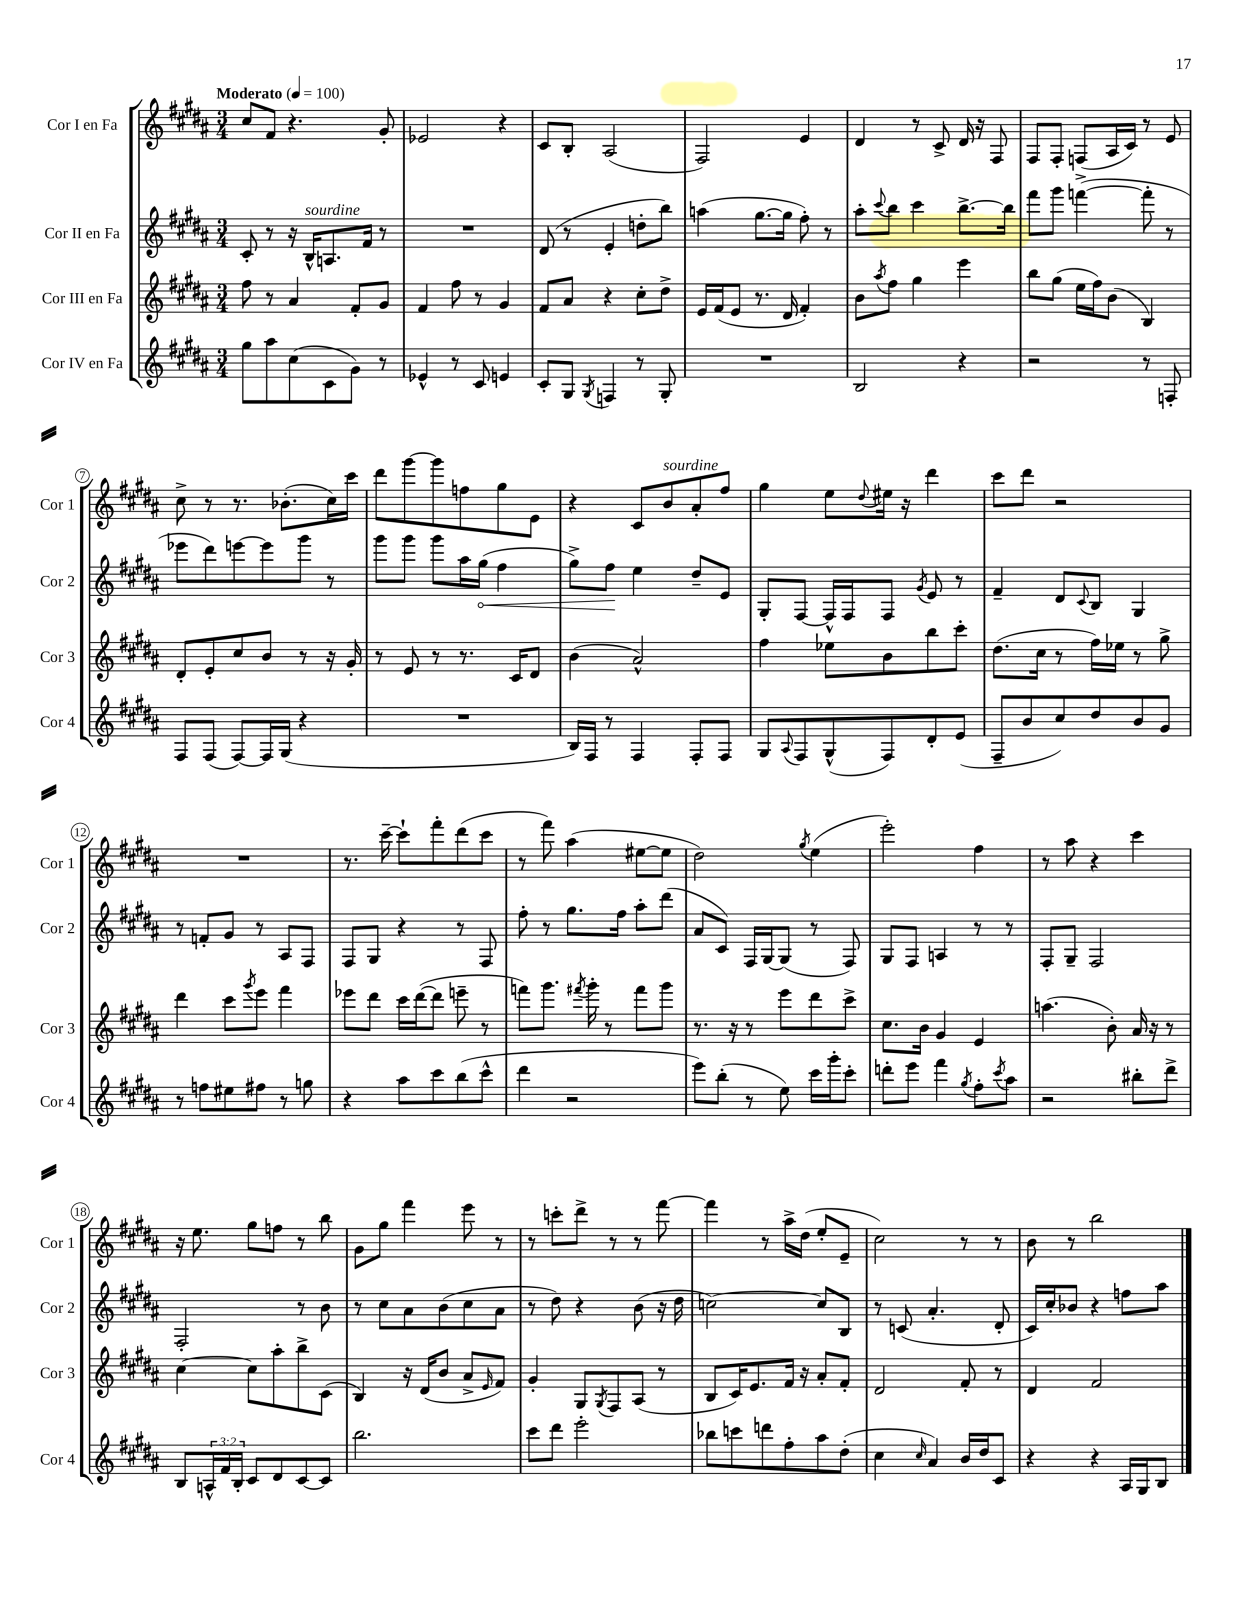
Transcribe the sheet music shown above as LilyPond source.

<<
\new StaffGroup <<
\new Staff = "s0" \with { instrumentName = "Cor I en Fa" shortInstrumentName = "Cor 1" } {
    \clef treble \key b \major \numericTimeSignature \time 3/4 \tempo "Moderato" 4 = 100
    cis''8 fis'8 r4. gis'8-. |
    ees'2 r4 |
    cis'8 b8-. ais2( |
    fis2) e'4 |
    dis'4 r8 cis'8-> dis'16 r16 fis8 |
    fis8 fis8-. f8( ais16 cis'16) r8 e'8 |
    cis''8-> r8 r8. bes'8.-.( cis''16) cis'''16 |
    dis'''8 gis'''8~ gis'''8 f''8 gis''8 e'8 |
    r4 cis'8 b'8^\markup { \italic "sourdine" } ais'8-. fis''8 |
    gis''4 e''8 \appoggiatura { dis''8 } eis''16 r16 dis'''4 |
    cis'''8 dis'''8 r2 |
    R2. |
    r8. cis'''16~-- cis'''8-! fis'''8-. dis'''8( cis'''8 |
    r8 fis'''8) ais''4( eis''8~ eis''8 |
    dis''2) \acciaccatura { gis''8 } e''4( |
    e'''2-.) fis''4 |
    r8 ais''8 r4 cis'''4 |
    r16 e''8. gis''8 f''8 r8 b''8 |
    gis'8 gis''8 fis'''4 e'''8 r8 |
    r8 c'''8-. dis'''8-> r8 r8 fis'''8~ |
    fis'''4 r8 ais''16-> dis''16( e''8-. e'8-- |
    cis''2) r8 r8 |
    b'8 r8 b''2 \bar "|." |
}
\new Staff = "s1" \with { instrumentName = "Cor II en Fa" shortInstrumentName = "Cor 2" } {
    \clef treble \key b \major \numericTimeSignature \time 3/4
    cis'8-. r8 r16 b16-^^\markup { \italic "sourdine" } a8. fis'16 r8 |
    R2. |
    dis'8( r8 e'4-. d''8-. b''8) |
    a''4( gis''8.~ gis''16 fis''8-.) r8 |
    ais''8-. \appoggiatura { cis'''8 } b''8 cis'''4 b''8.~-> b''16 |
    fis'''8 gis'''8 f'''4~->( f'''8-. r8 |
    ees'''8 dis'''8) e'''8~ e'''8 gis'''8 r8 |
    gis'''8 gis'''8 gis'''8 ais''16 \once \override Hairpin.circled-tip = ##t gis''16\<( fis''4 |
    gis''8->) fis''8\! e''4 dis''8-- e'8 |
    gis8-. fis8~ fis16-^ fis16 fis8 \acciaccatura { gis'8 } e'8 r8 |
    fis'4-- dis'8 \appoggiatura { cis'8 } b8 gis4 |
    r8 f'8-. gis'8 r8 ais8 fis8 |
    fis8 gis8 r4 r8 fis8 |
    fis''8-. r8 gis''8. fis''16 ais''8-. dis'''8( |
    ais'8 cis'8) fis16 gis16~ gis8( r8 fis8) |
    gis8 fis8 a4 r8 r8 |
    fis8-. gis8-- fis2 |
    fis2-. r8 b'8 |
    r8 cis''8 ais'8 b'8( cis''8 ais'8 |
    r8 dis''8) r4 b'8( r16 dis''16 |
    c''2~) c''8 b8 |
    r8 c'8( ais'4.-. dis'8-. |
    cis'16) cis''16-. bes'8 r4 f''8 ais''8 \bar "|." |
}
\new Staff = "s2" \with { instrumentName = "Cor III en Fa" shortInstrumentName = "Cor 3" } {
    \clef treble \key b \major \numericTimeSignature \time 3/4
    fis''8 r8 ais'4 fis'8-. gis'8 |
    fis'4 fis''8 r8 gis'4 |
    fis'8 ais'8 r4 cis''8-. dis''8-> |
    e'16 fis'16( e'8 r8. dis'16 fis'4-.) |
    b'8 \acciaccatura { ais''8 } fis''8 gis''4 e'''4 |
    b''8 gis''8( e''16 fis''16) b'8( b4) |
    dis'8-. e'8-. cis''8 b'8 r8 r16 gis'16-. |
    r8 e'8 r8 r8. cis'16 dis'8 |
    b'4( ais'2-^) |
    fis''4 ees''8 b'8 b''8 cis'''8-. |
    dis''8.( cis''16 r8 fis''16) ees''16 r8 gis''8-> |
    dis'''4 cis'''8 \acciaccatura { gis'''8 } e'''8 fis'''4 |
    ees'''8 dis'''8 cis'''16 dis'''16~( dis'''8 e'''8-- r8 |
    f'''8) gis'''8. \acciaccatura { fis'''8 } gis'''16-. r8 fis'''8 gis'''8 |
    r8. r16 r8 e'''8 dis'''8 cis'''8-> |
    cis''8. b'16 gis'4 e'4 |
    a''4.( b'8-.) ais'16 r16 r8 |
    cis''4~ cis''8 ais''8-. b''8-> cis'8( |
    b4) r16 dis'16( b'8 ais'8-> \grace { e'16 } fis'8) |
    gis'4-. gis8 \acciaccatura { gis8 } fis8 ais8( r8 |
    b8 cis'16) e'8. fis'16 r16 ais'8-. fis'8-. |
    dis'2 fis'8-. r8 |
    dis'4 fis'2 \bar "|." |
}
\new Staff = "s3" \with { instrumentName = "Cor IV en Fa" shortInstrumentName = "Cor 4" } {
    \clef treble \key b \major \numericTimeSignature \time 3/4 \override Staff.TupletNumber.text = #tuplet-number::calc-fraction-text
    gis''8 ais''8 cis''8( cis'8 gis'8) r8 |
    ees'4-^ r8 cis'8 e'4 |
    cis'8-. gis8 \acciaccatura { gis8 } f4 r8 gis8-. |
    R2. |
    b2 r4 |
    r2 r8 f8-. |
    fis8 fis8( fis8~) fis16 gis16( r4 |
    R2. |
    b16) fis16 r8 fis4 fis8-. fis8 |
    gis8 \appoggiatura { ais8 } fis8 gis8-^( fis8) dis'8-. e'8( |
    fis8-- b'8 cis''8) dis''8 b'8 gis'8 |
    r8 f''8 eis''8 fis''8 r8 g''8 |
    r4 ais''8 cis'''8 b''8( cis'''8-^ |
    dis'''4 r2 |
    e'''8) b''8-.( r8 e''8) cis'''16 gis'''16-. cis'''8-. |
    d'''8-. e'''8 fis'''4 \acciaccatura { gis''8 } fis''8-. \acciaccatura { cis'''8 } ais''8 |
    r2 bis''8-. dis'''8-> |
    b8 \tuplet 3/2 { a16-^ fis'16 b16-. } cis'8 dis'8 cis'8~ cis'8 |
    b''2. |
    cis'''8 dis'''8 e'''2-. |
    bes''8 c'''8 d'''8 fis''8-. ais''8 dis''8-.( |
    cis''4 \grace { cis''16 } ais'4) b'16 dis''16 cis'8 |
    r4 r4 ais16 gis16 b8 \bar "|." |
}
>>
>>
\layout { \context { \Score \override BarNumber.stencil = #(make-stencil-circler 0.1 0.3 ly:text-interface::print) } }
